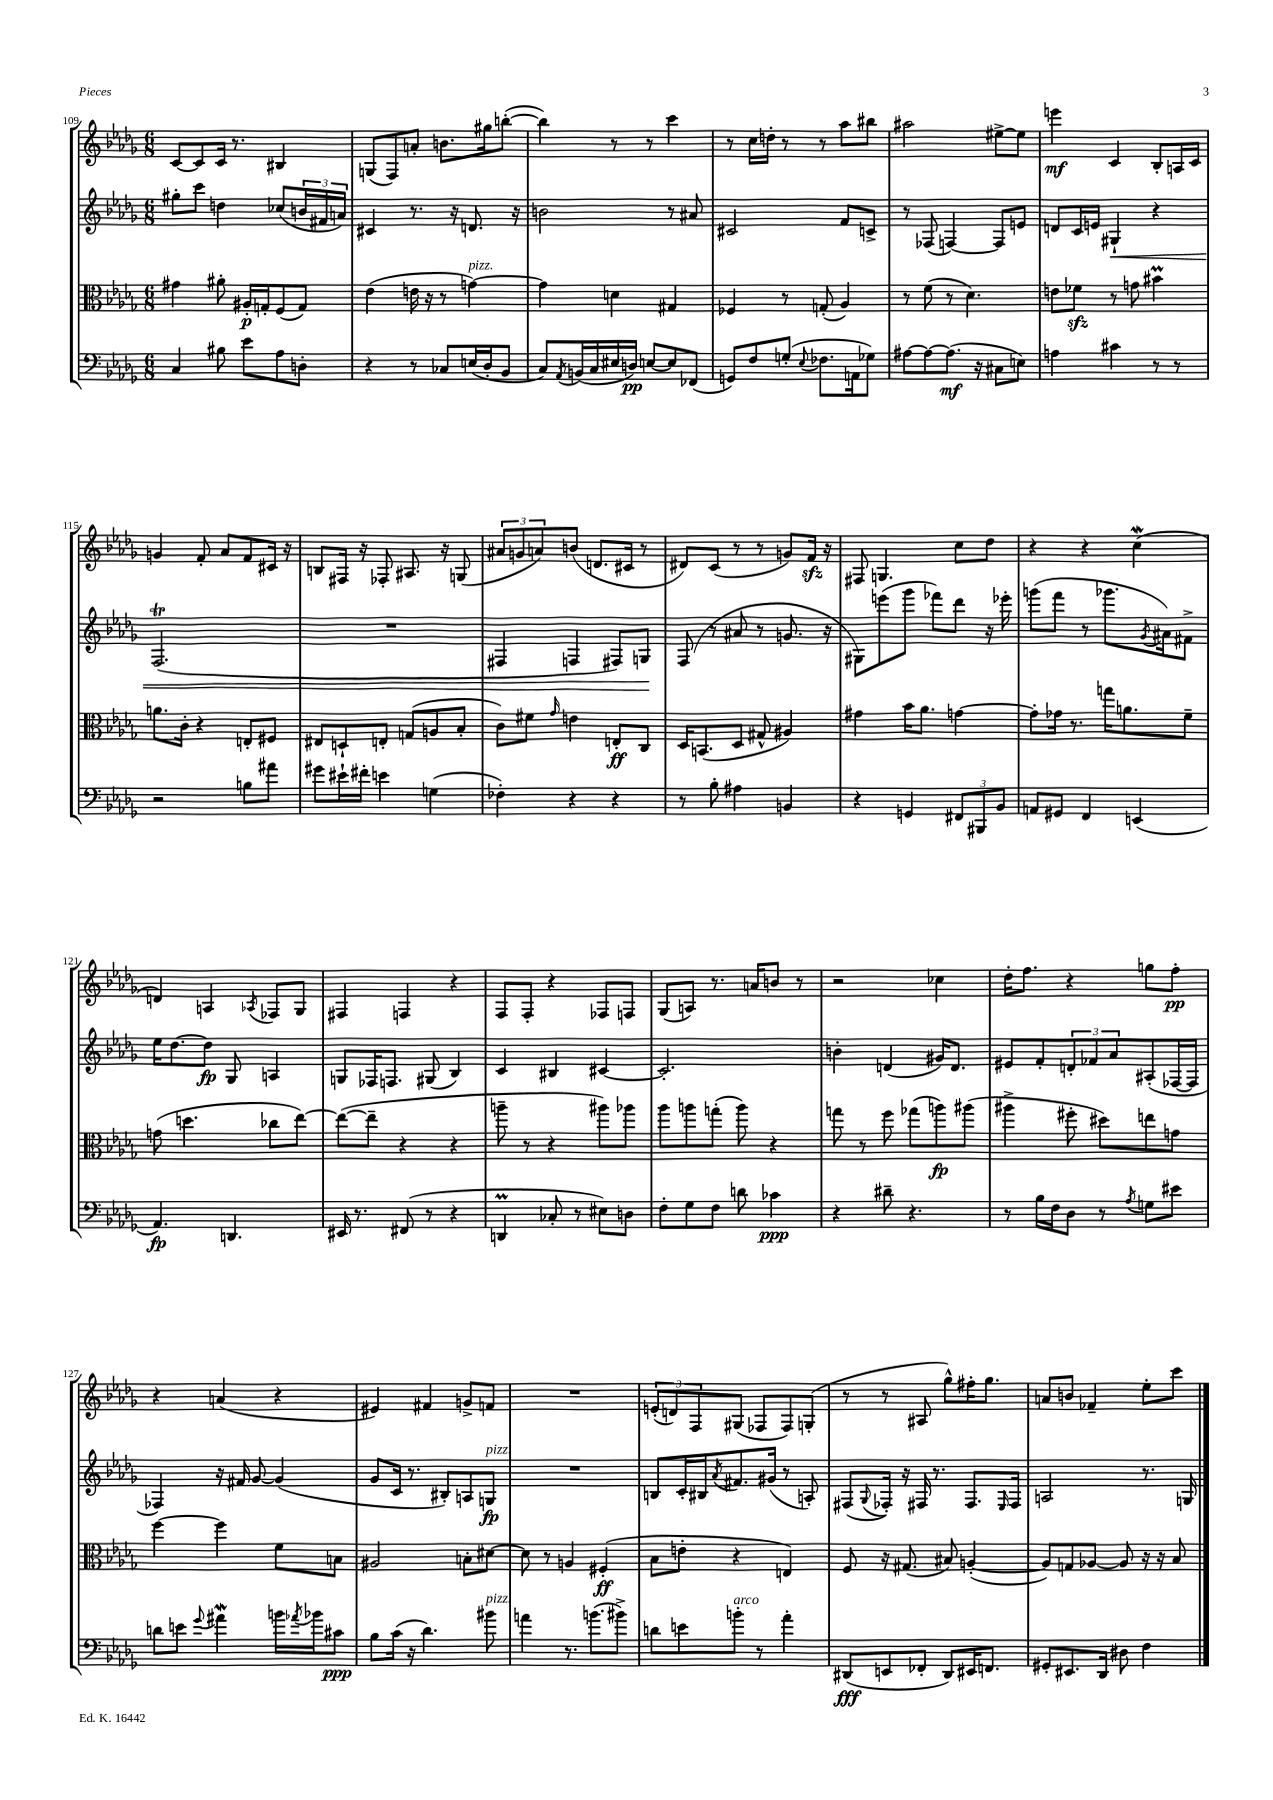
<<
\new StaffGroup <<
\new Staff = "s0" {
    \clef treble \key des \major \numericTimeSignature \time 6/8
    c'8~ c'8 c'16 r8. bis4 |
    g8( f8) a'8-. b'8. gis''16 b''8~-.( |
    b''4) r8 r8 c'''4 |
    r8 c''16 d''16-. r8 r8 aes''8 bis''8 |
    ais''2 eis''8~-> eis''8 |
    e'''4\mf c'4 bes8-. a16 c'16 |
    g'4 f'8-. aes'8 f'8 cis'16 r16 |
    b8 fis16 r16 fes8-. ais8. r16 g8( |
    \tuplet 3/2 { ais'8 g'8 a'8) } b'8( d'8. cis'16 r8 |
    dis'8) c'8( r8 r8 g'8) f'16\sfz r16 |
    fis8 g4. c''8 des''8 |
    r4 r4 c''4\mordent( |
    d'4) a4 \acciaccatura { aes8 } fes8 ges8 |
    fis4 f4 r4 |
    f8 f8-. r4 fes8 f8 |
    ges8( a8) r8. a'16 b'8 r8 |
    r2 ces''4 |
    des''16-. f''8. r4 g''8 f''8-.\pp |
    r4 a'4( r4 |
    eis'4) fis'4 g'8-> f'8 |
    R2. |
    \tuplet 3/2 { e'8-.( d'8) f8 } gis8( fes8 fes8) g8-.( |
    r8 r8 ais8 ges''8-^) fis''16-. ges''8. |
    a'8 b'8 fes'4-- ees''8-. c'''8 \bar "|." |
}
\new Staff = "s1" {
    \clef treble \key des \major \numericTimeSignature \time 6/8
    gis''8-. c'''8 d''4 ces''8( \tuplet 3/2 { b'16 fis'16 a'16) } |
    cis'4 r8. r16 d'8. r16 |
    b'2 r8 ais'8 |
    cis'2 f'8 c'8-> |
    r8 fes8( f4~) f8 e'8 |
    d'8 c'16 e'16 gis4-!\< r4 |
    f2.\trill( |
    R2. |
    fis4 f4 fis8) g8\! |
    f8( r8 ais'8 r8 g'8. r16 |
    gis8) e'''8( ges'''8 fes'''8) des'''8 r16 ees'''16-. |
    g'''8( f'''8 r8 ges'''8. \acciaccatura { ges'8 } ais'16) fis'8-> |
    ees''16 des''8.~ des''8\fp ges8 a4 |
    g8 fes16 f8. gis8( bes4) |
    c'4 bis4 cis'4~ |
    cis'2.-. |
    b'4-. d'4( gis'16) d'8. |
    eis'8 f'8-. \tuplet 3/2 { d'8-. fes'8 aes'8 } ais8-.( fes16~ fes16 |
    fes4) r16 fis'16 ges'8~ ges'4( |
    ges'8 c'16 r8. bis8-.) a8 g8\fp^\markup { \italic "pizz." } |
    R2. |
    b8 c'16-. bis16 \acciaccatura { aes'8 } fis'8. gis'16( r8 a8-.) |
    fis8( \appoggiatura { ges8 } fes16-.) r16 fis16 r8. fis8. \grace { ees16 } fis16 |
    a2 r8. g16 \bar "|." |
}
\new Staff = "s2" {
    \clef alto \key des \major \numericTimeSignature \time 6/8
    gis'4 ais'8-. ais16-.\p g16-. f8( g8) |
    ees'4( e'16 r16 r8 g'4~^\markup { \italic "pizz." }) |
    g'4 d'4 gis4 |
    fes4 r8 g8-.( aes4) |
    r8 f'8( r8 des'4.) |
    e'8 fes'8\sfz r8 g'8 bis'4\prall |
    a'8. c'16-. r4 e8-. fis8 |
    eis8 d8-! e8-. g8( a8 bes8-. |
    c'8) fis'8 \grace { ges'16 } e'4 e8-.\ff c8 |
    des16 b,8.( des8 gis8-^ ais4) |
    gis'4 bes'16 aes'8. g'4~ |
    g'8-. ges'16 r8. g''16 a'8. f'8-- |
    g'8( d''4. ces''8 ees''8~) |
    ees''8~( ees''8-- r4 r4 |
    a''8-- r8 r4 ais''8) aes''8 |
    aes''8 a''8 g''8-.( a''8) r4 |
    g''8 r8 f''8 ges''8( a''8\fp) ais''8( |
    ais''4-> fis''8-. dis''8) e''8 g'8 |
    f''4~ f''4 f'8 b8 |
    ais2 b8-. dis'8~ |
    dis'8 r8 a4 fis4-.\ff( |
    bes8 e'8-. r4 e4) |
    f8 r16 gis8.( bis8) a4~-.( |
    a8) g8 aes8~ aes8 r16 r16 bes8 \bar "|." |
}
\new Staff = "s3" {
    \clef bass \key des \major \numericTimeSignature \time 6/8
    c4 bis8 ees'8 aes8 d8-. |
    r4 r8 ces8 e16( des16-. bes,8 |
    c8) \acciaccatura { aes,8 } b,16( c16 eis16 d16\pp) e8~ e8 fes,8( |
    g,8) f8 g8-.( \appoggiatura { ees8 } fes8. a,16 ges8) |
    ais8~ ais8~ ais8.\mf( r16 cis8 e8) |
    a4 cis'4 r8 r8 |
    r2 b8 ais'8 |
    gis'8 eis'16-! fis'16-. e'4 g4( |
    fes4-.) r4 r4 |
    r8 bes8-. ais4 b,4 |
    r4 g,4 \tuplet 3/2 { fis,8 bis,,8 bes,8 } |
    a,8 gis,8 f,4 e,4( |
    aes,4.\fp) d,4. |
    eis,16 r8. fis,8( r8 r4 |
    d,4\prall ces8-. r8 eis8) d8 |
    f8-. ges8 f8 d'8 ces'4\ppp |
    r4 dis'8-- r4. |
    r8 bes16 f16 des8 r8 \acciaccatura { aes8 } g8 eis'8 |
    d'8 e'8 \appoggiatura { ges'8 } ais'4\mordent b'16 \acciaccatura { aes'8 } bes'16 cis'8\ppp |
    bes8 c'16( r16 des'4.) bis'8^\markup { \italic "pizz." } |
    a'4 r8. b'8.( bis'8->) |
    d'8 e'8 b'8-.^\markup { \italic "arco" } r8 aes'4-. |
    dis,8\fff( e,8 fes,8-. dis,8) eis,16 f,8. |
    gis,8-. eis,8. des,16 dis8 f4 \bar "|." |
}
>>
>>
\layout { \context { \Score currentBarNumber = #109 } }
